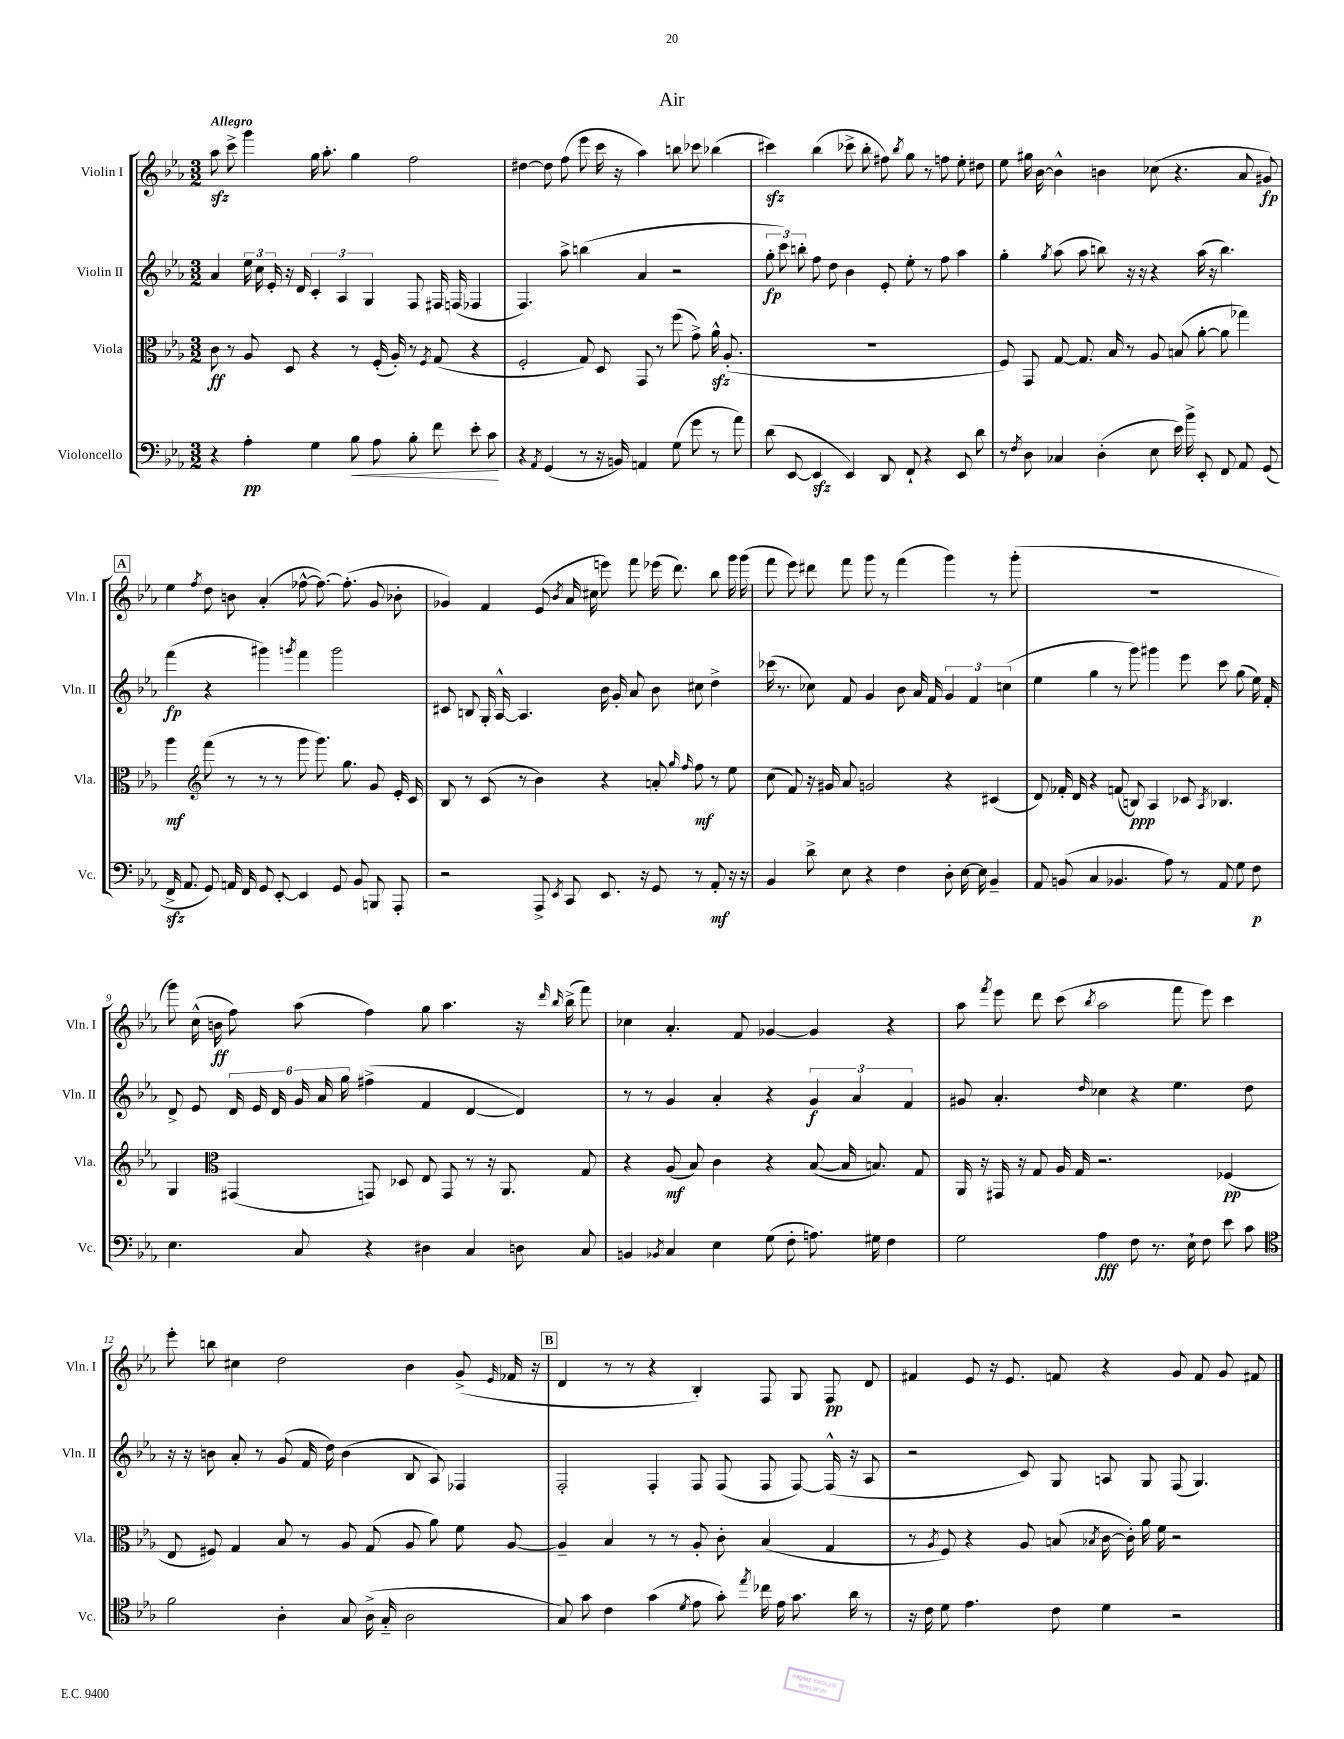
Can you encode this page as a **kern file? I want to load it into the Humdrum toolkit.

**kern	**kern	**kern	**kern
*staff4	*staff3	*staff2	*staff1
*clefF4	*clefC3	*clefG2	*clefG2
*k[b-e-a-]	*k[b-e-a-]	*k[b-e-a-]	*k[b-e-a-]
*M3/2	*M3/2	*M3/2	*M3/2
4r	8c	4a-	8aa-
.	8r	.	8ccc^
4A-'	8A-	24ee-	4ggg
.	.	24cc	.
.	.	24e-'	.
.	8D	16r	.
.	.	16d	.
4G	4r	6c'	16gg
.	.	.	8.aa-'
.	.	6A-	.
8B-	8r	.	4gg
.	.	6G	.
8A-	(16F'	.	.
.	16A-')	.	.
8B-'	8r	8F	2ff
.	8qF	.	.
8f	(8G	16F#	.
.	.	(16F	.
8e-'	4r	4F-	.
8c	.	.	.
=	=	=	=
4r	2F'	4.F)	[4dd#
8qAA-	.	.	.
(4GG	.	.	8dd#]
.	.	8aa-^	(8ff
8r	8G)	(4bb	8eee-
16r	8D	.	16ccc
16BB)	.	.	16r
4AA	8GG	4a-	4aa-)
.	8r	.	.
(8G	(8ff	2r	8bb
8g	8g^)	.	8ccc-
8r	16a-^^	.	(4bb-
.	(8.A-'	.	.
8a-)	.	.	.
=	=	=	=
(8d	1.r	12gg'	4ccc#)
.	.	12ccc)	.
[8EE-	.	.	.
.	.	12bb'	.
4EE-]	.	8ff	(4bb-
.	.	8dd	.
4EE-)	.	4b-	8ccc-^
.	.	.	8bb-'
8DD	.	8e-'	8ff#)
.	.	.	8qbb-
8FF`	.	8ee-'	8gg
4r	.	8r	8r
.	.	8ff	8ff
8EE-	.	4aa-	8ee-'
8d	.	.	8dd#
=	=	=	=
8r	8F)	4gg'	8ee-
8qF	.	.	.
8D	8GG	.	16gg#
.	.	.	[16b-
.	.	8qgg	.
4C-	[8G	(8aa-	4b-^^]
.	8.G]	8aa-	.
(4D'	.	8bb)	4b
.	16B-	.	.
.	8r	16r	.
.	.	16r	.
8E-	8A-	4r	(8cc-
16e-)	(8B	.	4.r
16b-^	.	.	.
8EE-'	[8a-'	(16aa-	.
.	.	16r	.
8FF	8a-]	4.bb)	.
8AA-	4gg-)	.	8a-
(8GG	.	.	8g#)
=	=	=	=
16FF^	4aa-	(4fff	4ee-
8.AA-	.	.	.
*	*clefG2	*	*
.	.	.	8qff
8GG)	(8fff	4r	8dd
16AA	8r	.	8b
16FF	.	.	.
8GG	8r	4ggg#)	(4a-'
[8EE-'	8r	.	.
.	.	8qggg	.
4EE-]	8ggg	4fff	[8ff-^^
.	8.ggg)	.	8.ff-_)
8GG	.	2ggg	.
.	8.gg	.	(8.ff-']
8BB-	.	.	.
8BBB	8g	.	8g
8AAA-'	16e-'	.	8b-'
.	16c	.	.
=	=	=	=
2r	8B-	8c#	4g-)
.	8r	8B	.
.	(8c	16G'	4f
.	.	[16A-^^	.
.	8r	4.A-]	.
8AAA-^	4b-)	.	(8e-
8qEE-	.	.	8qb-
8CC	.	.	16a-
.	.	.	16cc#
8.EE-	4r	16b-	8eee)
.	.	16g'	.
.	.	8a-	8fff
16r	.	.	.
8GG	8a'	8b-	(16eee-
.	.	.	8.ddd)
.	16qqgg	.	.
.	16qqff	.	.
8r	8ff	8cc#	.
8AA-'	8r	4dd^	8bb-
16r	8ee-	.	16ggg
16r	.	.	(16ggg
=	=	=	=
4BB-	(8cc	(16ccc-	8fff
.	.	8.r	.
.	8f)	.	8eee-)
8d^	16r	8cc-)	8ddd#
.	16g#	.	.
8E-	8a-	8f	8fff
4r	2g	4g	8ggg
.	.	.	8r
4F	.	8b-	(4fff
.	.	16a-	.
.	.	16f	.
8D'	4r	6g	4ggg)
[16E-	.	.	.
.	.	6f	.
16E-]	.	.	.
4BB-~	(4c#	.	8r
.	.	(6cc	.
.	.	.	(8ggg'
=	=	=	=
8AA-	8d)	4ee-	1.r
(8BB	16f-'	.	.
.	16d	.	.
4C	4r	4gg	.
4.BB-	(8f	8r	.
.	8B)	8ggg)	.
.	4A-	4ggg#	.
8A-)	.	.	.
8r	8c-	8eee-	.
.	8qA-	.	.
8AA-	4.B-	8ccc	.
8G	.	(8gg	.
8F	.	16ee-)	.
.	.	16f'	.
=	=	=	=
4.E-	4G	8d^	8ggg)
.	.	8e-	(16cc^^
.	.	.	16b
*	*clefC3	*	*
.	(4GG#	24d	8ff)
.	.	24e-	.
.	.	24d	.
8C	.	24g	(8aa-
.	.	24a-	.
.	.	24gg	.
4r	8GG)	(4ff#^	4ff)
.	8D-	.	.
4D#	8E-	4f	8gg
.	8GG	.	4.aa-
4C	8r	[4d	.
.	16r	.	.
.	8.AA-	.	.
8D	.	4d])	16r
.	.	.	16qqddd
.	.	.	16qqbb-
.	.	.	(16bb-^
8C	8G	.	8fff)
=	=	=	=
4BB	4r	8r	4cc-
.	.	8r	.
8qBB-	.	.	.
4C	(8A-	4g	4.a-'
.	8B-)	.	.
4E-	4c	4a-'	.
.	.	.	8f
(8G	4r	4r	[4g-
8F'	.	.	.
8.A)	([8B-	6g	4g-]
.	16B-]	.	.
.	.	6a-	.
16G#	8.B)	.	.
4F	.	.	4r
.	.	6f	.
.	8G	.	.
=	=	=	=
2G	16AA-	8g#	8aa-
.	16r	.	.
.	.	.	8qfff
.	16GG#	4.a-'	8eee-
.	16r	.	.
.	8G	.	8ddd
.	16A-	.	(8ccc
.	16G	.	.
.	.	16qqdd	8qbb-
4A-	2.r	4cc-	2aa-
8F	.	4r	.
8.r	.	.	.
.	.	4.ee-	8fff
16E-`	.	.	.
8F	.	.	8eee-)
8e-	(4F-	.	4ccc
8c	.	8dd	.
=	=	=	=
*clefC4	*	*	*
2f	8E-	16r	8eee-'
.	.	16r	.
.	8F#)	8b	8bb
.	4G	8a-'	4cc#
.	.	8r	.
4A-'	8B-	(8g	2dd
.	8r	16f	.
.	.	16dd)	.
8G	8A-	(4b	.
(16A-^	(8G	.	.
16G'~	.	.	.
2A-	8A-	8B-	4b-
.	8a-)	8A-)	.
.	8f	4F-	(8g^
.	.	.	16qqe-
.	[8A-	.	16f-
.	.	.	16r
=	=	=	=
8G)	4A-~]	2F'	4d
8g	.	.	.
4c	4B-	.	8r
.	.	.	8r
(4g	8r	4F'	4r
.	8r	.	.
8qd	.	.	.
8e-	8A-'	8F	4B-')
8g')	8c'	(8F	.
8qee-	.	.	.
16cc-	(4B-	8F	8F
16e-	.	.	.
8.g	.	[8F)	8G
.	4G	(16F^^]	8F
16a-	.	16r	.
8r	.	8A-	8d
=	=	=	=
16r	8r	2r	4f#
16c	.	.	.
.	8qA-	.	.
8d	8F)	.	.
4.e-	4r	.	8e-
.	.	.	16r
.	.	.	8.e-
.	8A-	8c)	.
8c	(8B	8G	8f
.	8qB-	.	.
4d	[16c	8A	4r
.	16c'])	.	.
.	16a-	8G	.
.	16f	.	.
2r	2r	(8F	8g
.	.	4.G)	8f
.	.	.	8g
.	.	.	8f#
==	==	==	==
*-	*-	*-	*-
